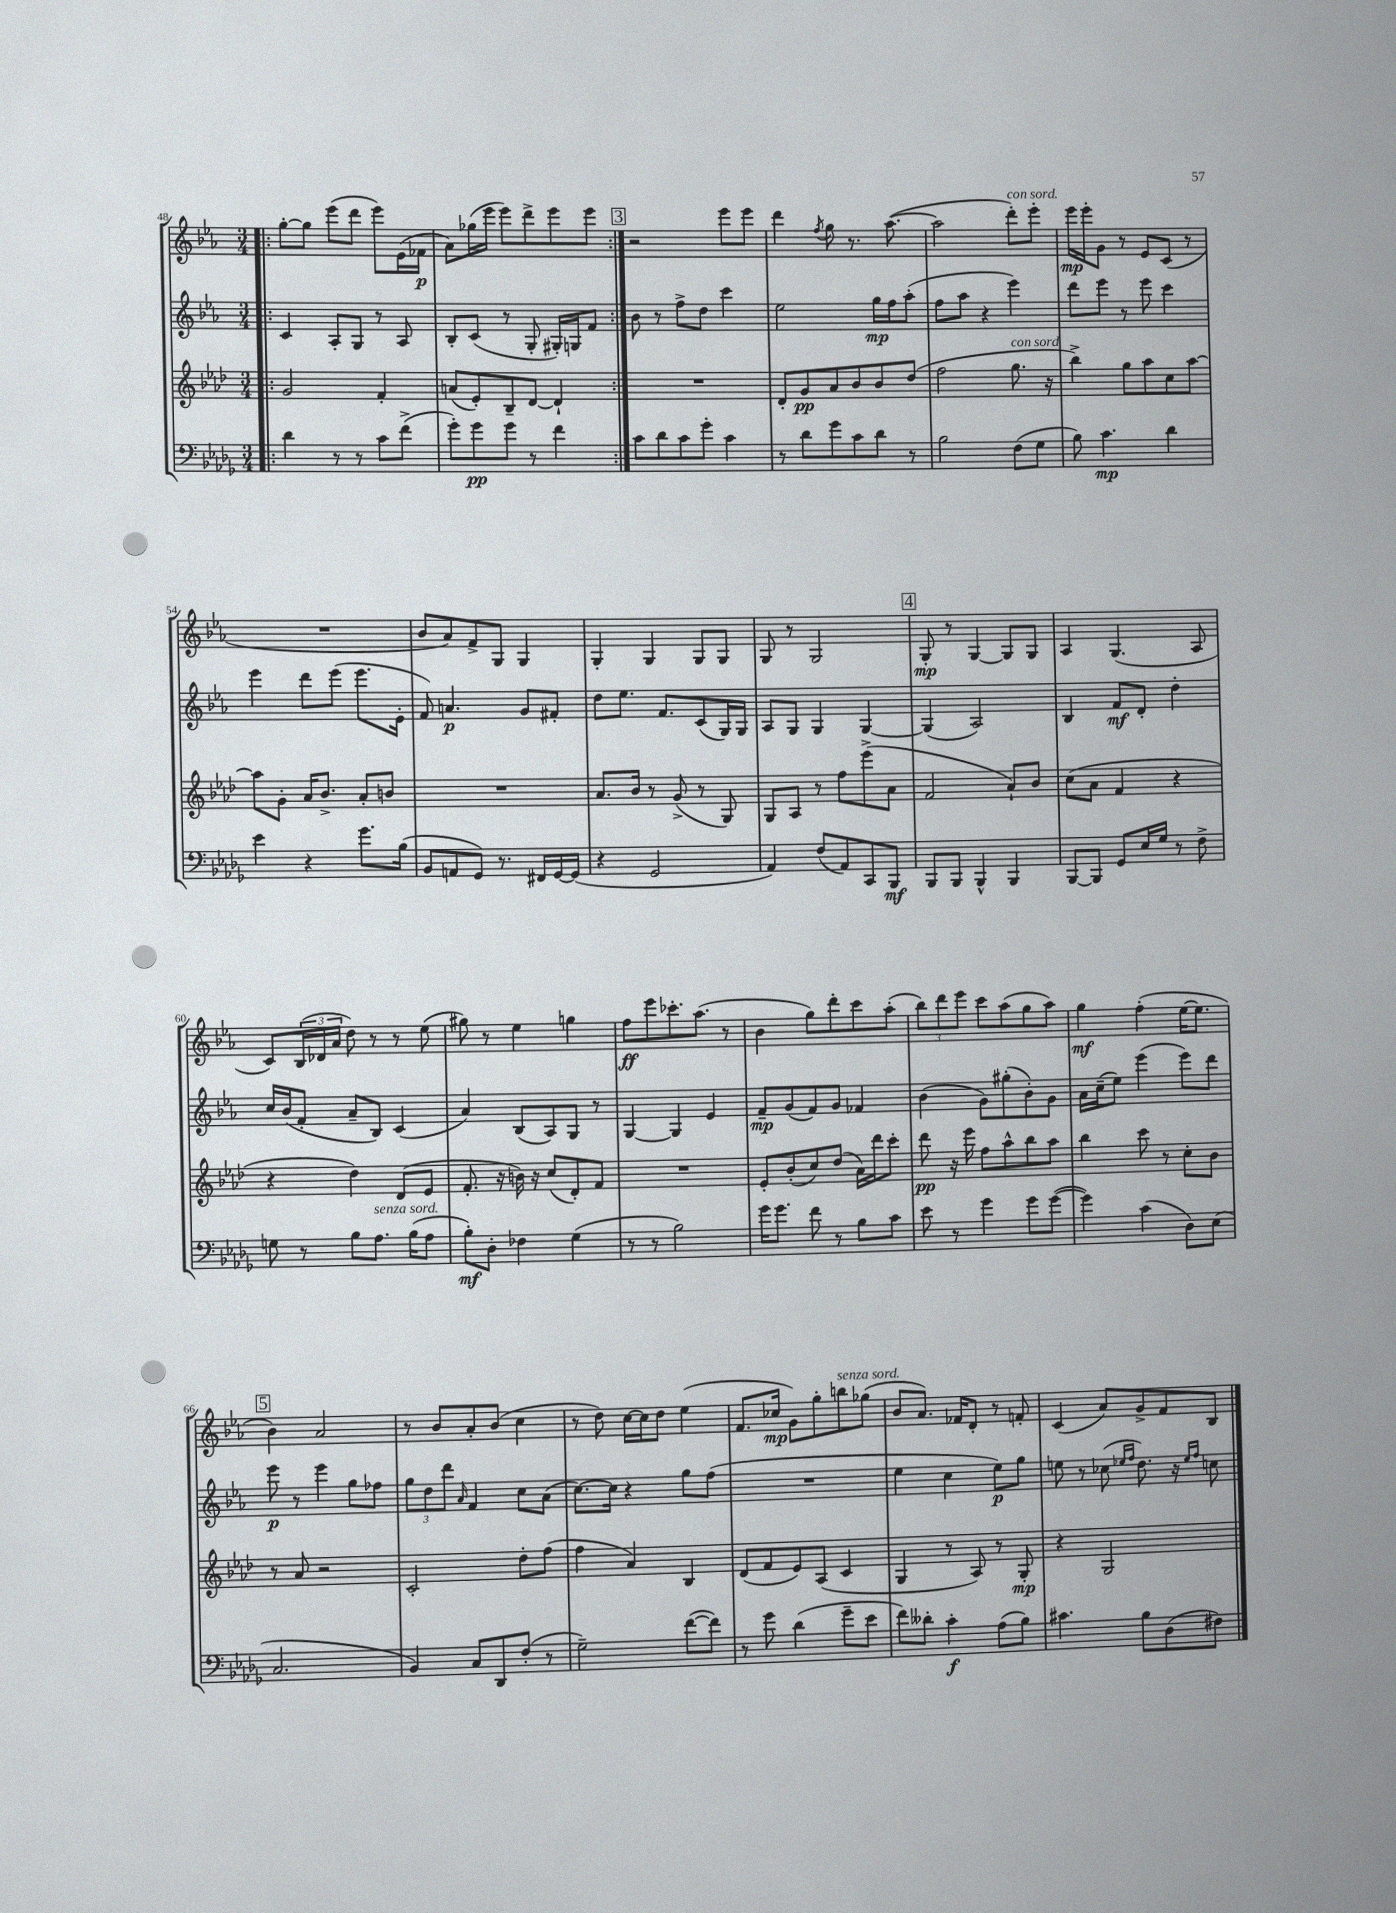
<<
\new StaffGroup <<
\new Staff = "s0" {
    \clef treble \key ees \major \numericTimeSignature \time 3/4
    \repeat volta 2 { \bar ".|:" g''8~-. g''8 ees'''8( d'''8 ees'''8) ees'16( fes'16\p |
    aes'8) ges''16( ees'''16 ees'''8) d'''8-> ees'''8 ees'''8 | }
    \mark \markup { \box "3" } r2 ees'''8 ees'''8 |
    d'''4 \acciaccatura { f''8 } g''8 r8. aes''8.~( |
    aes''2 d'''8-.^\markup { \italic "con sord." }) ees'''8-. |
    ees'''16\mp ees'''16-. g'8 r8 ees'8 c'8( r8 |
    R2. |
    bes'8 aes'8) f'8-> g8 g4 |
    g4-. g4 g8 g8 |
    g8 r8 g2 |
    \mark \markup { \box "4" } g8-.\mp r8 g4~ g8 g8 |
    aes4 g4.( aes8 |
    c'8) \tuplet 3/2 { bes16( des'16 aes'16 } d''8) r8 r8 ees''8( |
    gis''8) r8 ees''4 g''4 |
    f''8\ff ees'''8 ces'''8.-. aes''8.( r8 |
    bes'4 g''8) d'''8-. c'''8 aes''8-.( |
    \tuplet 3/2 { bes''8) d'''8 ees'''8 } c'''8 aes''8( g''8 aes''8) |
    g''4\mf f''4-.( ees''16~ ees''8. |
    \mark \markup { \box "5" } bes'4) aes'2 |
    r8 bes'8 aes'8-. bes'8( c''4 |
    r8 d''8) c''16~ c''16 d''8 ees''4( |
    f'8. ces''16\mp g'8) g''8-. b''8^\markup { \italic "senza sord." } ges''8( |
    bes'8 aes'8.) fes'16 d'8-. r8 f'8-. |
    c'4( aes'8) g'8-> f'8 bes8 \bar "|." |
}
\new Staff = "s1" {
    \clef treble \key ees \major \numericTimeSignature \time 3/4
    \repeat volta 2 { \bar ".|:" c'4 aes8-. g8 r8 aes8 |
    bes8-. c'8( r8 g8-. gis16-.) g16 f'8 | }
    \mark \markup { \box "3" } bes'8 r8 f''8-> d''8 c'''4 |
    ees''2 g''16\mp f''16 aes''8-.( |
    f''8 aes''8 r4 ees'''4) |
    d'''8 ees'''8 r8 ees'''8 c'''4 |
    ees'''4 d'''8 ees'''8( ees'''8. ees'16-. |
    f'8) a'4.\p g'8 fis'8-. |
    d''8 ees''8. f'8. c'8( g16) g16 |
    aes8 g8 g4 g4~ |
    \mark \markup { \box "4" } g4( aes2) |
    bes4 f'8\mf d'8-. d''4-. |
    c''16 bes'16( f'8-. aes'8-- bes8) c'4( |
    aes'4) bes8( aes8) g8 r8 |
    g4~ g4 ees'4 |
    f'8--\mp g'8( f'8) g'8 fes'4 |
    bes'4( g'8) gis''8-.( bes'8-.) g'8 |
    aes'16 c''16--( ees''8) ees'''4( ees'''8) d'''8 |
    \mark \markup { \box "5" } ees'''8\p r8 ees'''4 g''8 fes''8 |
    \tuplet 3/2 { g''8 d''8 d'''8 } \grace { aes'16 } f'4 c''8 aes'8( |
    c''8.~) c''16 r4 g''8 f''8( |
    R2. |
    ees''4 c''4 ees''8\p) g''8 |
    e''8 r8 ces''8( \grace { ees''16 f''16 } d''8.) r16 \grace { ees''16 f''16 } c''8 \bar "|." |
}
\new Staff = "s2" {
    \clef treble \key aes \major \numericTimeSignature \time 3/4
    \repeat volta 2 { \bar ".|:" g'2 f'4-. |
    a'8( ees'8-.) bes8-- des'8~ des'4-! | }
    \mark \markup { \box "3" } R2. |
    des'8-. g'8\pp aes'8 bes'8 bes'8 des''8( |
    f''2 g''8.^\markup { \italic "con sord." } r16 |
    bes''4->) g''8 aes''8 c''8 aes''8~ |
    aes''8 g'8-. aes'16 bes'8.-> aes'8-. b'8 |
    R2. |
    aes'8. bes'16 r8 g'8->( r8 g8) |
    g8 aes8 r8 f''8 ees'''8->( aes'8 |
    \mark \markup { \box "4" } f'2 aes'8-!) bes'8 |
    c''8( aes'8 f'4 r4 |
    r4 des''4) des'8( ees'8 |
    f'8.-. r16 b'16) r16 c''8( des'8-.) f'8 |
    R2. |
    ees'8-. bes'8-.( c''8) des''8( aes'16) des'''16 c'''8-. |
    des'''8\pp r16 ees'''16 f''8 aes''8-^ bes''8 aes''8 |
    bes''4 c'''8 r8 c''8-. bes'8 |
    \mark \markup { \box "5" } r8 aes'8 r2 |
    c'2-. des''8-. f''8( |
    f''4 aes'4) bes4 |
    des'8( f'8 ees'8) aes8( c'4 |
    g4 r8 aes8) r8 g8-.\mp |
    r4 g2 \bar "|." |
}
\new Staff = "s3" {
    \clef bass \key des \major \numericTimeSignature \time 3/4
    \repeat volta 2 { \bar ".|:" des'4 r8 r8 c'8 f'8->( |
    ges'8-.) ges'8\pp ges'8 r8 f'4 | }
    \mark \markup { \box "3" } c'8 des'8 c'8 ges'8-. c'4 |
    r8 des'8 ges'8 c'8 des'8 r8 |
    bes2 f8( ges8 |
    bes8) c'4.\mp des'4 |
    ees'4 r4 ges'8. bes16( |
    bes,8 a,8 ges,8) r8. fis,16 ges,16~ ges,16( |
    r4 ges,2 |
    aes,4) f8( aes,8) c,8 bes,,8\mf |
    \mark \markup { \box "4" } bes,,8 bes,,8 bes,,4-^ bes,,4 |
    bes,,8~ bes,,8 ges,8 ees16 ges16 r8 f8-> |
    g8 r8 bes8 aes8.^\markup { \italic "senza sord." } bes16( aes8 |
    bes8-.\mf) des8-. fes4 ges4( |
    r8 r8 bes2) |
    ges'16 ges'8. f'8 r8 bes8 c'8 |
    ees'8 r8 ges'4 ges'8 ges'8~( |
    ges'4) c'4( des8) ees8( |
    \mark \markup { \box "5" } c2. |
    bes,4) c8 des,8 f8-.( r8 |
    ges2--) f'8~( f'8) |
    r8 ges'8 des'4( ges'8-- ees'8 |
    f'8) deses'8-. c'4-.\f aes8( bes8) |
    cis'4. bes8 des8( fis8) \bar "|." |
}
>>
>>
\layout { \context { \Score currentBarNumber = #48 } }
